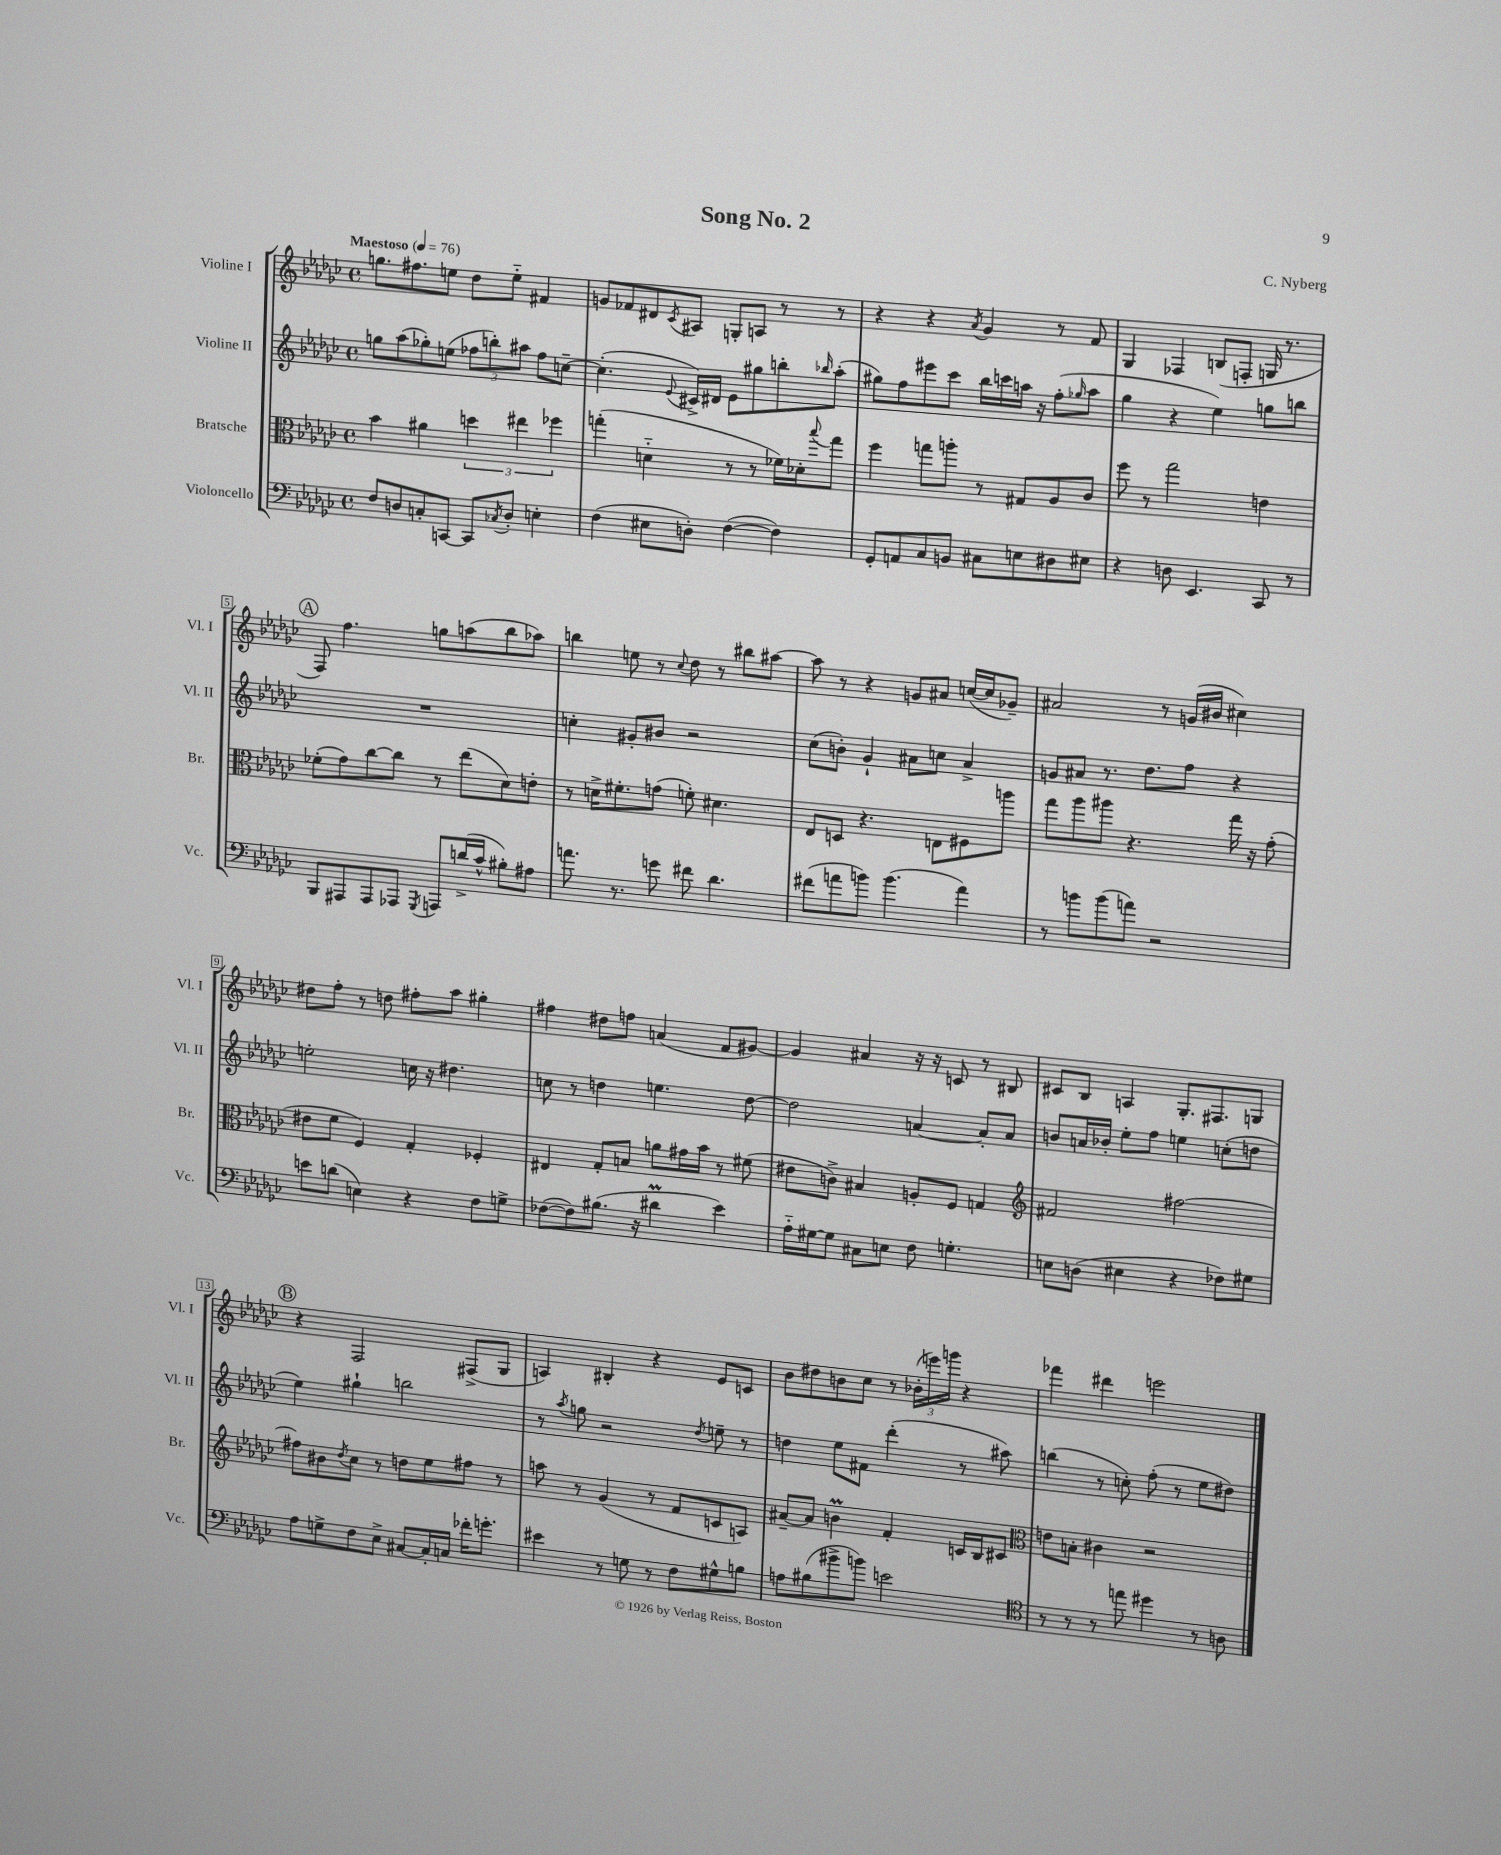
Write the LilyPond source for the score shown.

\header { title = "Song No. 2" composer = "C. Nyberg" }
<<
\new StaffGroup <<
\new Staff = "s0" \with { instrumentName = "Violine I" shortInstrumentName = "Vl. I" } {
    \clef treble \key ges \major \defaultTimeSignature \time 4/4 \tempo "Maestoso" 4 = 76
    g''8. fis''8. e''8 des''8 e''8-_ fis'4 |
    g'8 fes'8 dis'8 \acciaccatura { ces'8 } ais8 g8-. a8 r8 r8 |
    r4 r4 \acciaccatura { aes'8 } ges'4 r8 f'8 |
    ges4 fes4 b8( f8-. g16 r8. |
    \mark \markup { \circle "A" } f8) f''4. g''8 a''8( bes''8 aes''8) |
    b''4 e''8 r8 \appoggiatura { ces''8 } des''8 r8 bis''8 ais''8~ |
    ais''8 r8 r4 g'8 ais'8 c''16~( c''16 ges'8--) |
    ais'2 r8 g'16( bis'16 cis''4) |
    dis''8 f''8-. r8 d''8 fis''8-. aes''8 gis''4-. |
    fis''4 dis''8 f''8 a'4( f'8 gis'8~) |
    gis'4 ais'4 r16 r16 c'8 r8 bis8 |
    cis'8 bes8 a4 ges8.-. fis8. g8 |
    \mark \markup { \circle "B" } r4 f2 fis8->( ges8 |
    a4) bis4-. r4 ees'8 c'8 |
    bes'8 dis''8 b'8 ces''8 r8 \tuplet 3/2 { bes'16-.( e'''16) g'''16 } r4 |
    fes'''4 dis'''4 e'''2 \bar "|." |
}
\new Staff = "s1" \with { instrumentName = "Violine II" shortInstrumentName = "Vl. II" } {
    \clef treble \key ges \major \defaultTimeSignature \time 4/4
    g''8 aes''8( ges''8-.) e''8( \tuplet 3/2 { fes''8 b''8-.) ais''8 } fes''8 c''8~-- |
    c''4.-.( \appoggiatura { ees'8 } cis'16->) dis'16 ees'8 gis''8 b''8-. \grace { bes''16 } aes''8-.( |
    gis''8) f''8 eis'''8 ces'''8 bes''16 c'''16 a''16 r16 f''8-.( \grace { ges''16 } a''8 |
    ges''4 r4 ees''4) g''8 b''8 |
    \mark \markup { \circle "A" } R1 |
    c''4-. gis'8-. bis'8 r2 |
    ces''8( b'8-.) ges'4-! ais'8 c''8 ais'4-> |
    g'8 ais'8 r8. des''8. f''8 r4 |
    e''2-. c''16 r16 dis''4. |
    c''8 r8 d''4 e''4. d''8~ |
    d''2 a'4~ a'8-. a'8 |
    b'8 a'16 bes'16-. ees''8-. f''8 e''4 c''8-.( d''8 |
    \mark \markup { \circle "B" } ees''4) gis''4-! b''2 |
    r8 \acciaccatura { aes''8 } g''8 r2 \acciaccatura { des''8 } e''8-- r8 |
    d''4 ees''8 fis'8 des'''4-.( r8 ais''8) |
    b''4( r8 c''8-.) f''8-.( r8 ees''8 dis''8) \bar "|." |
}
\new Staff = "s2" \with { instrumentName = "Bratsche" shortInstrumentName = "Br." } {
    \clef alto \key ges \major \defaultTimeSignature \time 4/4
    bes'4 ais'4 \tuplet 3/2 { d''4 eis''4 fes''4 } |
    g''4-.( d'4-_ r8 r8 fes'16) des'16-. \appoggiatura { bes''8 } g''8 |
    f''4 g''8 a''8-. r8 gis8 aes8 ces'8 |
    f''8 r8 ges''2 e'4 |
    \mark \markup { \circle "A" } fes'8-.( ges'8) ces''8~ ces''8 r8 ees''8( des'8) e'8-. |
    r8 d'16-> fis'8.-. g'8( f'8-.) dis'4. |
    ees8 d8 r4. e8 fis8 a''8 |
    ges''8 aes''8 ais''8 r4. ges''16 r16 ges'8-.( |
    eis'8 f'8 f4) ges4-. fes4-. |
    eis4 ges8-. b8 a'8 gis'16 bes'16 r8 fis'8( |
    eis'8 c'8->) bis4 a8-. f8 g4 |
    \clef treble fis'2 fis''2~ |
    \mark \markup { \circle "B" } fis''8 bis'8 \acciaccatura { des''8 } ces''8 r8 d''8 ees''8 fis''8 r8 |
    a''8 r8 ges'4( r8 f'8 c'8 a8) |
    ais'8~-- ais'8 b'4\prall f'4-. c'16 bes16 cis'8 |
    \clef alto e'8 b8-. cis'4 r2 \bar "|." |
}
\new Staff = "s3" \with { instrumentName = "Violoncello" shortInstrumentName = "Vc." } {
    \clef bass \key ges \major \defaultTimeSignature \time 4/4
    f8 d8 c8-. c,8~ c,8 \acciaccatura { ces8 } d8-. e4-. |
    f4( eis8 d8-.) f4~( f4) |
    ges,8-. a,8 ces8 b,8 cis8 e8 dis8 eis8 |
    r4 d8 ees,4. ces,8 r8 |
    \mark \markup { \circle "A" } bes,,8 ais,,8 ais,,8 aes,,8 \acciaccatura { ges,,8 } a,,8 d'16->( ces'16-^ bis8-.) ais8 |
    a'8. r8. g'8 fis'8 des'4. |
    fis'8( a'8 b'8) b'4.( a'4) |
    r8 b'8 b'8( a'8) r2 |
    e'8 d'8( e4) r4 f8 g8-> |
    fes8~( fes8) bis8.( r16 dis'4\prall ees'4) |
    aes16-_ gis16~ gis8 cis8 e8 f8 g4.-. |
    e8 d8( eis4 r4 fes8) gis8 |
    \mark \markup { \circle "B" } aes8 g8-> f8 ees8-> cis8~ cis16-. c16 fes'16-. g'8.-. |
    eis'4 r8 g8 r8 f8 gis8-^ b8 |
    a8 bis8( bis'8-> b'8) e'2 |
    \clef tenor r8 r8 r8 e''8 dis''4 r8 a8 \bar "|." |
}
>>
>>
\layout { \context { \Score \override BarNumber.stencil = #(make-stencil-boxer 0.1 0.3 ly:text-interface::print) } }
